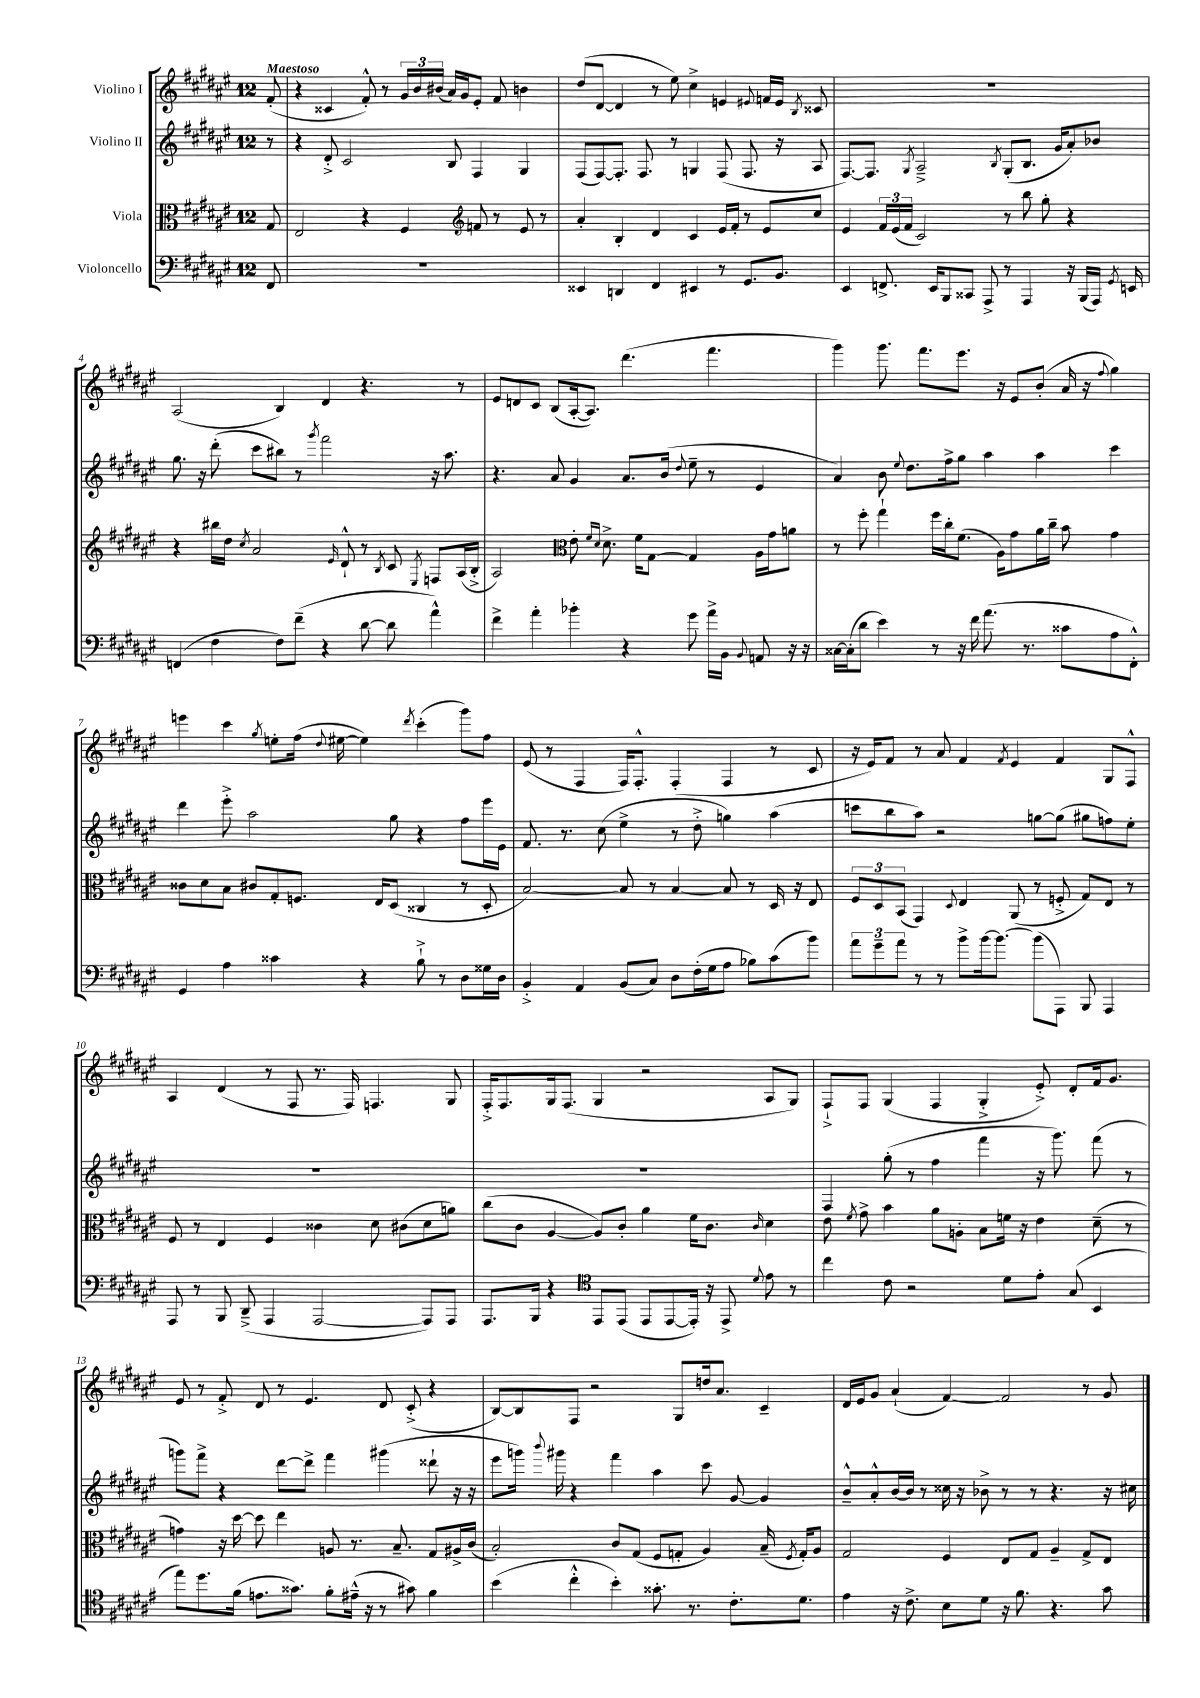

**kern	**kern	**kern	**kern
*part4	*part3	*part2	*part1
*staff4	*staff3	*staff2	*staff1
*I"Violoncello	*I"Viola	*I"Violino II	*I"Violino I
*clefF4	*clefC3	*clefG2	*clefG2
*k[f#c#g#d#a#e#]	*k[f#c#g#d#a#e#]	*k[f#c#g#d#a#e#]	*k[f#c#g#d#a#e#]
*M12/8	*M12/8	*M12/8	*M12/8
=	=	=	=
!	!	!	!LO:TX:a:B:t=Maestoso
8FF#/	8G#/	8r	(8f#'/
=1	=1	=1	=1
1.r	2E#/	4r	4r
.	.	8d#'^/	4c##X/
.	.	2c#/	.
.	4r	.	8f#'^^/)
.	.	.	8r
.	4F#/	.	24g#/LL
.	.	.	24b/
.	.	.	(24b#X/JJ
.	.	8B/	16a#/LL)
.	.	.	16g#/J
*	*clefG2	*	*
.	8fn/	4F#/	8e#'/J
.	8r	.	8f#/
.	8e#/	4G#/	4bn\
.	8r	.	.
=2	=2	=2	=2
4EE##X/	4a#'/	(8F#/L	(8dd#/L
.	.	[8F#/)	[8d#/J
4DDn/	4B'/	8.F#'/J]	4d#/]
.	.	8.F#/	.
4FF#/	4d#/	.	8r
.	.	8r	8ee#\)
4EE#X/	4c#/	4Gn/	4cc#^\
8r	16e#/LL	(8F#/	4en/
.	16f#'/JJ	.	.
8.GG#/L	8r	8.F#/	.
.	.	.	8qqe#X/
.	8e#/L	.	16fn/LL
8.BB/J	.	16r	16e#/JJ
.	.	.	8qB/
.	8cc#/J	8A#/	8c##X/
=3	=3	=3	=3
4EE#/	4e#/	[8.F#/L)	1.r
.	.	8.F#/J]	.
8.FFn^/	24f#/LL	.	.
.	(24e#/	.	.
.	24f#/JJ	.	.
.	.	8qG#/	.
.	2c#/)	2A#~^/	.
16EE#/KL	.	.	.
8BBB/	.	.	.
8CC##X/J	.	.	.
8AAA#^/	.	.	.
.	.	8qB/	.
8r	8r	(8G#'/L	.
4AAA#/	8bb\	8.B/J	.
.	8gg#'\	.	.
.	.	16g#/KL	.
16r	4r	8a#'/)	.
(16BBB/LL	.	.	.
16AAA#/JJ)	.	8b-X/J	.
8qGG#/	.	.	.
16EEn/	.	.	.
!!LO:LB:g=z
=4	=4	=4	=4
(4FFn/	4r	8.gg#\	(2A#/
.	.	16r	.
4F#\	16bb#X\LL	(8ddd#'\	.
.	16dd#\JJ	.	.
.	8qcc#/	.	.
.	2a#/	8ccc#\L	.
8F#\L)	.	8bb#X\J)	4B/)
(8f#~\J	.	8r	.
.	.	8qggg#/	.
4r	.	2fff#\	4d#/
.	16qqe#/	.	.
.	8d#`^^/	.	.
[8d#\	8r	.	4.r
.	8qB/	.	.
8d#\]	8c#/	.	.
.	8qE#/	.	.
4a#^^\)	8Fn/L	16r	.
.	.	8.aa#\	.
.	(16A#/L	.	8r
.	16B'^/JJ	.	.
=5	=5	=5	=5
4f#^\	2A#/)	4.r	8e#/L
.	.	.	8dn/
4a#'\	.	.	8c#/J
.	.	8a#/	(8B/L
*	*clefC3	*	*
4b-X'\	8e#'\	4g#/	[16A#'/k
.	.	.	8.A#/J])
.	16qqf#/LL	.	.
.	16qqd#/JJ	.	.
.	8.d#^\	.	.
4r	.	8.a#/L	(4.ddd#\
.	16f#\KL	.	.
.	[8G#\J	.	.
.	.	(16b/Jk	.
.	.	8qqdd#/	.
8g#\	4G#/]	8ee#~\	.
16a#^\LL	.	8r	4.fff#\
16BB\JJ	.	.	.
8qqBB/	.	.	.
8AAn/	16A#\LL	4e#/	.
.	16g#\J	.	.
16r	8an\J	.	.
16r	.	.	.
=6	=6	=6	=6
[16C##X\LL	8r	4a#/)	4ggg#\)
(16C##'\J]	.	.	.
8d#\J	8ff#'\	.	.
4e#\)	4gg#`\	8b\	8.ggg#\
.	.	8qqee#/	.
.	.	8.dd#\L	.
.	.	.	8.fff#\L
8r	16ff#\LL	.	.
.	16cc#'\J	16ff#^\k	.
16r	(8.f#\J	8gg#\J	8.eee#\J
16f#\	.	.	.
(8.a#\	.	4aa#\	.
.	16A#\KL)	.	16r
.	8g#\	.	8e#/L
8.r	.	.	.
.	16a#\L	4aa#\	(8b'/J
.	16cc#~\JJ	.	.
8c##X\L	8b\	.	16a#/
.	.	.	16r
.	.	.	8qqff#/
8A#\	4g#\	4ccc#\	4gg#\)
8FF#'^^\J)	.	.	.
!!LO:LB:g=z
=7	=7	=7	=7
4GG#/	8c##X\L	4ddd#\	4eeen\
.	8d#\	.	.
4A#\	8B\J	8eee#'^\	4ccc#\
.	8c#X/L	2aa#\	.
.	.	.	8qgg#/
4c##X\	8G#'/	.	8een'\L
.	8.Fn/J	.	(16ff#\Jk
.	.	.	8qqdd#/
.	.	.	[16ee#X\
4r	.	.	4ee#\])
.	16E#/KL	.	.
.	(8D#/J	8gg#\	.
.	.	.	8qddd#/
8B`^\	4C##X/	4r	(4ccc#'\
8r	.	.	.
8D#\L	8r	8ff#\L	8ggg#\L)
16G##X\L	8D#'/	16eee#\L	8ff#\J
16D#\JJ	.	16e#\JJ	.
=8	=8	=8	=8
4BB'^/	[2B/)	8.f#/	(8e#/
.	.	.	8r
.	.	8.r	.
4AA#/	.	.	4F#/
.	.	(8cc#\	.
(8BB/L	8B/]	4ee#^\	16F#/KL)
.	.	.	8.F#'^^/J
8C#/J)	8r	.	.
8D#\L	[4B/	8r	(4F#'/
(16F#'\L	.	8dd#'^\	.
16G#\J	.	.	.
8A#\J	8B/]	4ggn\)	4F#/
8B-X\L)	8r	.	.
(8c#\	16D#/	(4aa#\	8r
.	16r	.	.
8b\J)	8E#/	.	8c#/
=9	=9	=9	=9
12a#\L	12F#/L	8cccn\L	16r
.	.	.	16e#/KL)
12g#~\	12D#/	.	.
.	.	8bb\	8f#/J
12a#\J	(12BB/J	.	.
8r	4GG#/)	8aa#\J)	8r
8r	.	2r	8a#/
.	8qqD#/	.	.
8b^\L	4E#/	.	4f#/
[16b\k	.	.	.
8.b\J_	.	.	.
.	.	.	8qf#/
.	(8AA#/	.	4e#/
(8b\L]	8r	[8ggn\L	.
8AAA#\J)	8Fn'^/	(8gg\J]	4f#/
8BBB/	8G#/L)	8gg#X\L	.
4AAA#/	8E#/J	8ffn\)	8G#/L
.	8r	8ee#'\J	8F#^^/J
!!LO:LB:g=z
=10	=10	=10	=10
8AAA#/	8F#/	1.r	4A#/
8r	8r	.	.
8BBB/	4E#/	.	(4d#/
(8DD#~^/	.	.	.
4AAA#/	4F#/	.	8r
.	.	.	8F#/
[2AAA#/	4c##X\	.	8.r
.	.	.	16F#/)
.	8d#\	.	4.Fn/
.	(8c#X\L	.	.
8AAA#/L])	8d#\	.	.
8AAA#/J	8an\J)	.	8G#/
=11	=11	=11	=11
8.AAA#/L	(8cc#\L	1.r	16F#'^/KL
.	.	.	8.F#/
.	8c#\J	.	.
16BBB/Jk	.	.	.
4r	[4A#/	.	16G#/k
.	.	.	(8.F#/J
*clefC4	*	*	*
8EE#/L	8A#/L])	.	4G#/
(8EE#/J	8c#'/J	.	.
8EE#/L	4a#\	.	2r
[8EE#/	.	.	.
16EE#'/Jk])	16f#\KL	.	.
16r	8.c#\J	.	.
8EE#^/	.	.	.
8qqd#/	16qqc#/	.	.
8e#\	4d#\	.	8A#/L
8r	.	.	8G#/J)
=12	=12	=12	=12
4cc#\	8e#\	4F#/	8F#`^/L
.	8qf#/	.	.
.	8g#^\	.	8F#/J
8c#\	4b\	(8gg#'\	(4G#/
2r	.	8r	.
.	8a#\L	4ff#\	4F#/
.	8An'\J	.	.
.	8B\L	4fff#\	4G#'^/
8d#\L	16fn\Jk	.	.
.	16r	.	.
8e#'\J	4e#\	16r	8e#'^/)
.	.	8.ggg#\)	.
(8G#/	.	.	8d#'/L
4BB/	(8d#~\	(8fff#\	16f#/k
.	.	.	8.g#/J
.	8r	8r	.
!!LO:LB:g=z
=13	=13	=13	=13
8ee#\L)	4gn\)	8gggn\L)	8e#/
8.dd#\	.	8fff#^\J	8r
.	16r	4r	8f#'^/
(16f#\Jk	[16dd#\	.	.
8.en\L	8dd#\]	.	8d#/
.	4ee#\	[8ddd#\L	8r
8.g##X\J)	.	.	.
.	.	8ddd#^\J]	4.e#/
8f#'\L	8An/	4fff#\	.
(16e#X~^^\Jk	8.r	.	.
16r	.	.	.
8r	.	(4ggg#X\	8d#/
.	8.B~/	.	.
8g#X\)	.	.	(8c#'^/
4f#\	8G#/L	8ddd##X`\	4r
.	16A#X^/L	16r	.
.	(16c#/JJ	16r	.
=14	=14	=14	=14
(4b\	2B'/)	8eee#\L	[8B/L)
.	.	16gggn\Jk)	8B/]
.	.	8qqbbb/	.
.	.	16ggg#X\	.
4cc#'^^\	.	4r	8F#/J
.	.	.	2r
4b'\)	8c#/L	4fff#\	.
.	(8G#/J	.	.
8.g##X'\	8F#/L	4aa#\	.
.	8Gn'/J	.	8G#/L
8.r	.	.	.
.	4A#/)	8ccc#\	16ddn/k
.	.	.	8.a#/J
8.c#'\L	.	[8g#/	.
.	(16B~/	4g#/]	4c#~/
.	8qF#/	.	.
8.d#\J	16G'/KL)	.	.
.	8A#/J	.	.
=15	=15	=15	=15
4e#\	2G#/	8b~^^/L	16d#/LL
.	.	.	16e#/J
.	.	8a#'^^/	8g#/J
16r	.	[16b/L	(4a#`/
8.c#^\	.	16b/JJ]	.
.	.	8r	.
8B\L	4F#/	16cc##X\	[4f#/)
.	.	16r	.
8d#\J	.	8b-X^\	.
16r	8E#/L	8r	2f#/]
8.f#\	.	.	.
.	8G#/J	8r	.
4.r	4A#~/	4.r	.
.	8G#^/L	.	8r
8g#\	8E#/J	16r	8g#/
.	.	16cc#X\	.
==	==	==	==
*-	*-	*-	*-
